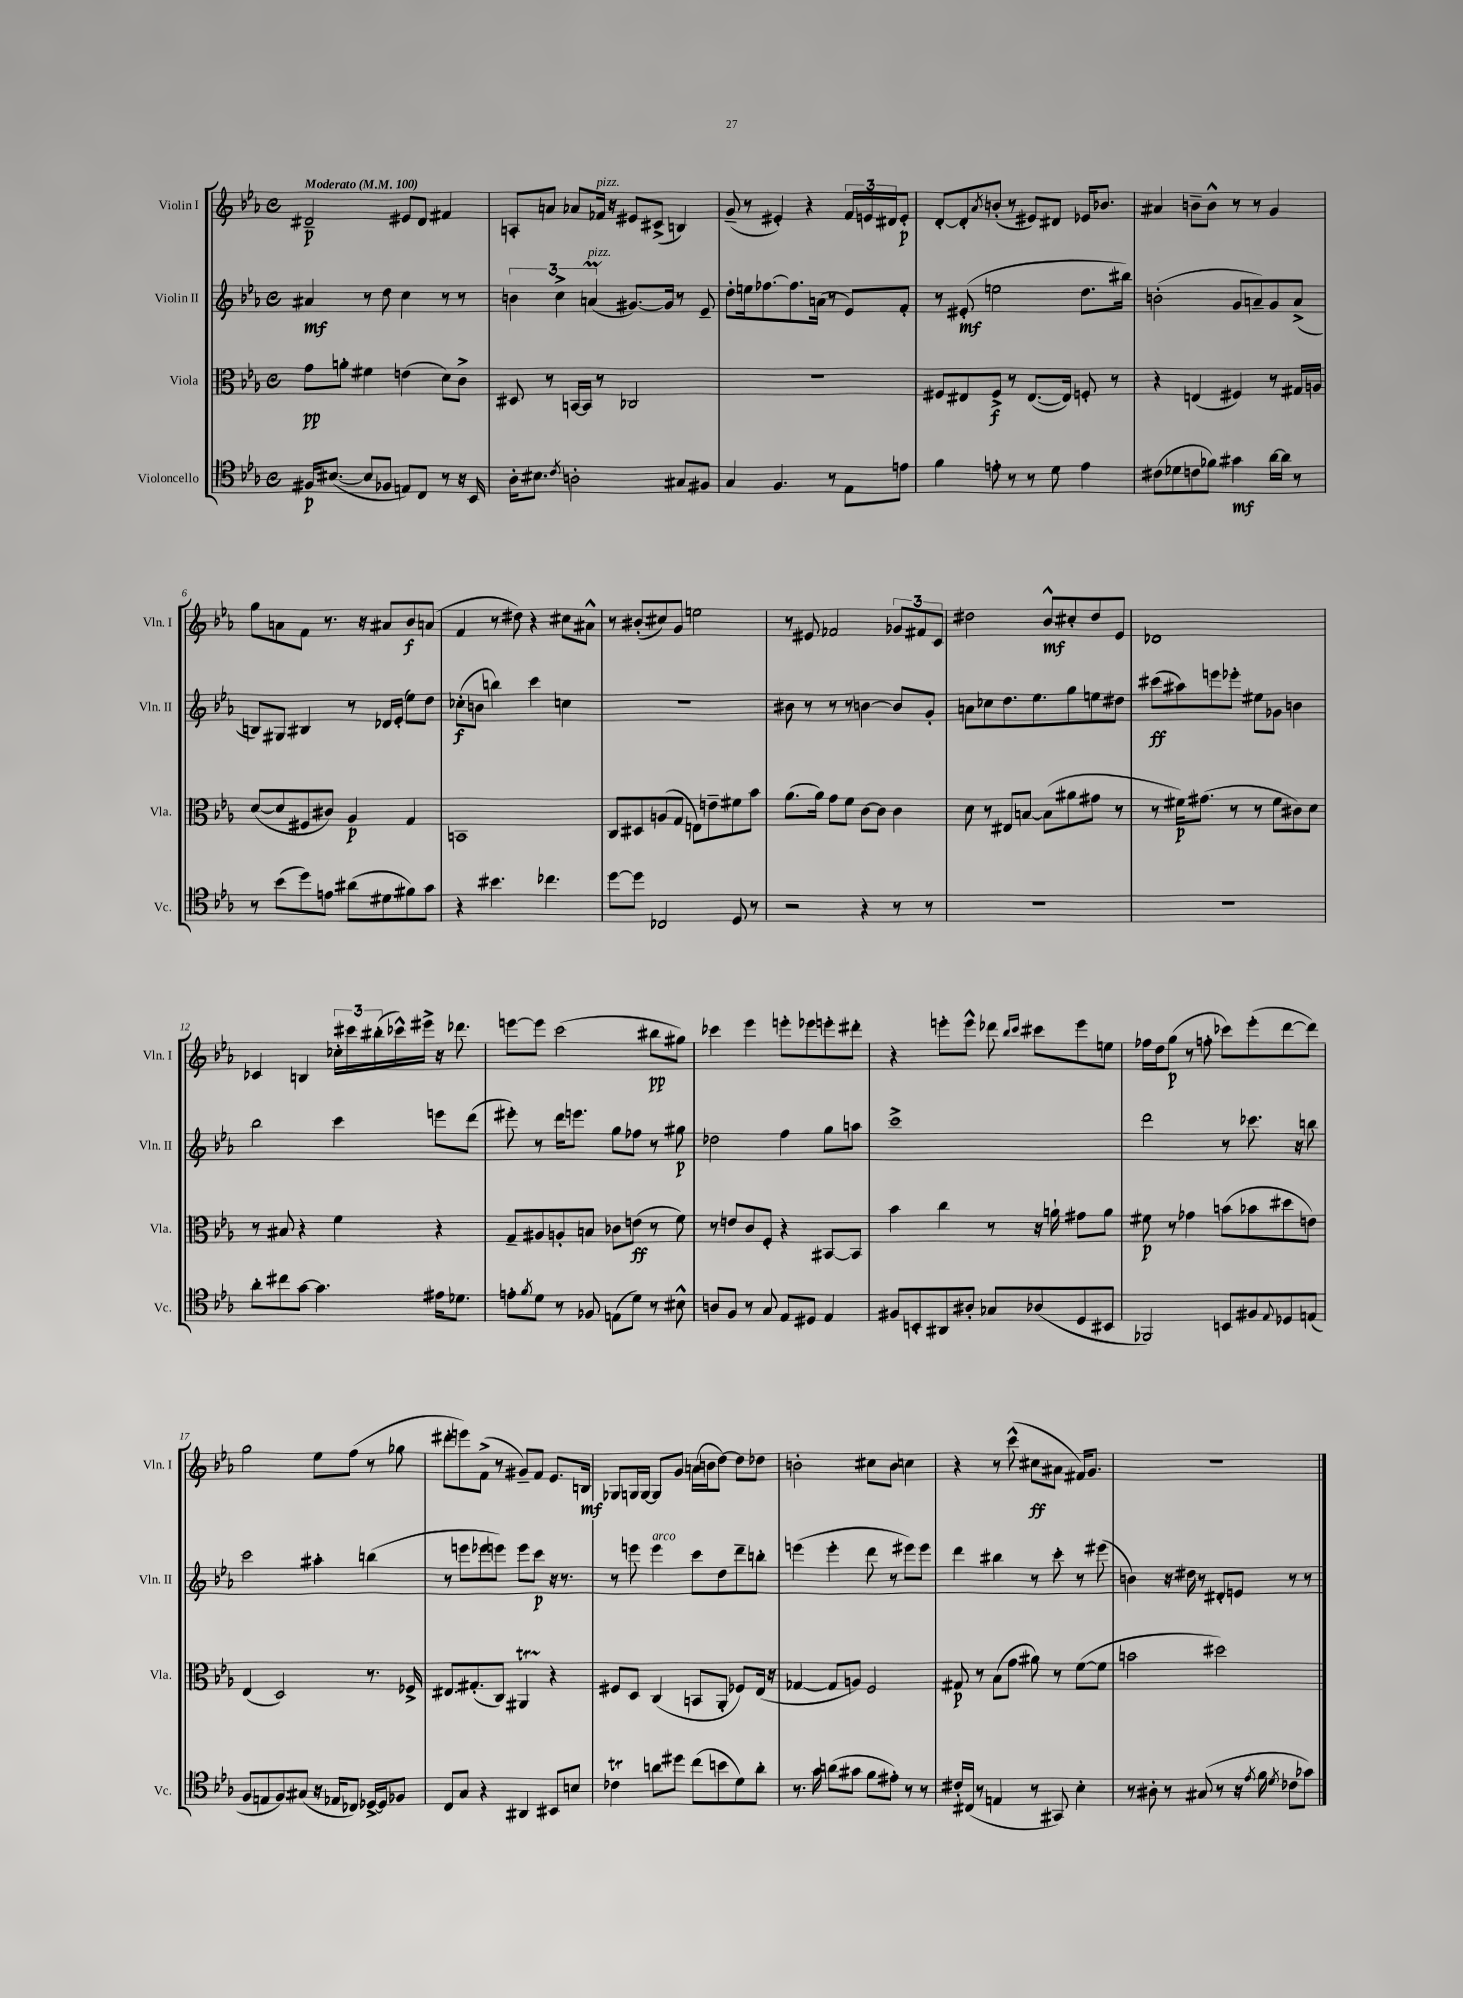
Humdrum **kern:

**kern	**kern	**kern	**kern
*staff4	*staff3	*staff2	*staff1
*clefC4	*clefC3	*clefG2	*clefG2
*k[b-e-a-]	*k[b-e-a-]	*k[b-e-a-]	*k[b-e-a-]
*M4/4	*M4/4	*M4/4	*M4/4
*met(c)	*met(c)	*met(c)	*met(c)
*MM100	*MM100	*MM100	*MM100
16F#	8g	4a#	2d#~
([8.B#	.	.	.
.	8a'	.	.
8B#]	4f#	8r	.
8F-	.	8dd	.
8E)	(4e	4cc	8e#
8C	.	.	8d#
8r	8d)	8r	4f#
16r	8c^	8r	.
16BB-	.	.	.
=	=	=	=
16A-'	8D#	6b	8A'
8.B#	.	.	.
.	8r	.	8a
.	.	6cc^	.
8qc	.	.	.
2A'	[16BB	.	8a-
.	16BB]	.	.
.	.	(6a	.
.	8r	.	16f-
.	.	.	16r
.	2C-	[8.g#)	8e#
.	.	.	(8c#^
.	.	16g#]	.
8G#	.	8r	4B)
8F#	.	8e-~	.
=	=	=	=
4G	1r	8dd'	(8g~
.	.	16ee	8r
.	.	[8.ff-	.
4.F	.	.	4e#')
.	.	8.ff-]	.
.	.	.	4r
.	.	(16a	.
8r	.	8r	.
8E-	.	8e-)	24f
.	.	.	24e
.	.	.	24d#
8e	.	8f'	8e'
=	=	=	=
4f	8F#	8r	[8d'
.	8E#	(8e#'	8d']
.	.	.	8qa-
8e'	8F#^	2ee	(8b'
8r	8r	.	8r
8r	([8.E#	.	8e#)
8d	.	.	8d#
.	16E#])	.	.
4e	8F'	8.dd	16e-
.	.	.	8.b-
.	8r	.	.
.	.	16bb#)	.
=	=	=	=
(8c#	4r	(2b'	4a#
8d-	.	.	.
8c	(4E	.	8b~
8f-)	.	.	8b^^
4g#	4F#)	8g	8r
.	.	8a~)	8r
[16a-	8r	8g	4g
16a-]	.	.	.
8r	16G#	(8a^	.
.	16A	.	.
=	=	=	=
8r	([8d	8B)	8gg
(8b-	8d]	8G#	8a
8dd)	8F#	4B#	8f
8e	8c#)	.	8.r
(8a#	4A-	8r	.
.	.	.	16r
8d#	.	16d-	8a#
.	.	(16e-'	.
8f#)	4G	8ee-)	8b-
8g	.	8dd	(8a
=	=	=	=
4r	1BB	(8cc-'	4f
.	.	8b	.
4.b#	.	4bb)	8r
.	.	.	8dd#)
.	.	4ccc	4r
4.cc-	.	.	.
.	.	4cc	8cc#
.	.	.	8a#^^
=	=	=	=
[8dd	8C	1r	8r
8dd]	8D#	.	(8b#'
2C-	(8A	.	8cc#)
.	8G	.	8g
.	8E)	.	2ee
.	8e~	.	.
8D	8f#	.	.
8r	8b-	.	.
=	=	=	=
2r	(8.a-	8b#	8r
.	.	8r	8e#
.	16a-)	.	.
.	8g	8r	2f-
.	8f	8r	.
4r	[8c	[4b	.
.	8c]	.	.
8r	4c	8b]	12g-
.	.	.	12f#
8r	.	8g'	.
.	.	.	12c
=	=	=	=
1r	8d	8a	2dd#
.	8r	8cc-	.
.	8E#	8.dd	.
.	[8B	.	.
.	.	8.ee-	.
.	(8B]	.	8b-^^
.	8a#	8gg	8cc#'
.	8g#	8ee	8dd#
.	8r	8dd#	8e-
=	=	=	=
1r	8r	(8ccc#	1d-
.	16f#)	8aa#)	.
.	(8.g#	.	.
.	.	8eee	.
.	8r	8eee-'	.
.	8r	8ee#	.
.	8f#	8g-	.
.	8c#)	4b	.
.	8d	.	.
=	=	=	=
8a-'	8r	2bb-	4c-
8cc#	8B#	.	.
[8g	4r	.	4B
4.g]	.	.	.
.	4f	4ccc	24cc-'
.	.	.	24ccc#
.	.	.	(24bb#'
.	.	.	16ccc-^^)
.	.	.	16eee#^
16e#	4r	8eee	16r
8.d-	.	.	8.ddd-
.	.	(8ddd	.
=	=	=	=
8e'	8G~	8eee#')	[8eee
8qf	.	.	.
8d	8A#	8r	8eee]
8r	8A'	16ddd	(2ccc
.	.	8.eee	.
8F-	8B	.	.
(8E	8c-	8gg	.
8d)	(8e	8ff-	.
8r	8r	8r	8bb#
8B#^^	8f)	8gg#	8gg#)
=	=	=	=
8A	8r	2dd-	4ccc-
8F	8e	.	.
8r	8c	.	4eee-
8G	8F'	.	.
8E-	4r	4ff	8eee'
8D#	.	.	8eee-
4E-	[8BB#	8gg	8eee'
.	8BB#]	8aa	8ddd#'
=	=	=	=
8F#	4b-	1ccc^	4r
8BB'	.	.	.
8AA#	4cc	.	8eee'
8A#'	.	.	8eee^^
8G-	8r	.	8ddd-
.	.	.	16qqbb-
.	.	.	16qqccc
(8A-	16r	.	8ccc#
.	16a`	.	.
8D	8g#	.	8eee
8BB#	8a	.	8ee
=	=	=	=
2FF-)	8f#	2ddd	16ff-
.	.	.	16dd
.	8r	.	(8gg
.	4g-	.	8r
.	.	.	8ff'
8BB	(8b	8r	8ccc-)
8F#	8b-	8.ccc-	(8eee-'
8qqE-	.	.	.
8D-	8dd#	.	[8ddd
.	.	16r	.
(8E	8e)	8bb	8ddd])
=	=	=	=
8F	(4E-	2ccc	2gg
8E	.	.	.
8F)	2D)	.	.
(8G#	.	.	.
16r	.	4aa#'	8ee-
16E-	.	.	.
8C-)	.	.	(8ff
[16D-^	8.r	(4bb	8r
16D-]	.	.	.
8F-	.	.	8gg-
.	16F-^	.	.
=	=	=	=
8C	8.E#	8r	8ddd#'
8G	.	8eee	8eee)
.	(8.G#'	.	.
4r	.	8eee-	(8f^
.	8C)	8eee)	8r
4AA#	4AA#	8eee	8g#~)
.	.	8ccc	8f
8BB#	4r	16r	8.e-
.	.	8.r	.
8B	.	.	.
.	.	.	16B
=	=	=	=
4c-	8F#	8r	8G-
.	8D	8eee	16G
.	.	.	[16G
8a	(4C	4eee	8G]
8dd#	.	.	8g
(8cc	8BB	8ccc	(16a
.	.	.	16b
8b	8AA-'	8dd	[8dd)
8d)	8F-)	8ddd~	8dd]
8a'	(16E-	8bb'	8dd-
.	16r	.	.
=	=	=	=
8.r	[4G-	(4eee	2b'
16g	.	.	.
(8a	8G-]	4eee'	.
8g#	8A)	.	.
8f	2F	8ddd	8cc#
8e#')	.	8r	8b
8r	.	8eee#)	4cc
8r	.	8eee#	.
=	=	=	=
16c#'	8G#	4ddd	4r
(16C#	.	.	.
8r	8r	.	.
4E	(8B-	4bb#	8r
.	8g	.	(8ccc^^
8r	8a#)	8r	8cc#
8GG#)	8r	8ccc'	8a#
4B-'	([8f	8r	16f#)
.	.	.	8.g
.	8f]	(8eee#	.
=	=	=	=
8r	2b	4b)	1r
8A#'	.	.	.
8r	.	16r	.
.	.	16dd#	.
(8G#	.	8r	.
8r	2dd#)	8d#'	.
16r	.	8e	.
8qe-	.	.	.
16f	.	.	.
8qd	.	.	.
8c-	.	8r	.
8g-)	.	8r	.
==	==	==	==
*-	*-	*-	*-
